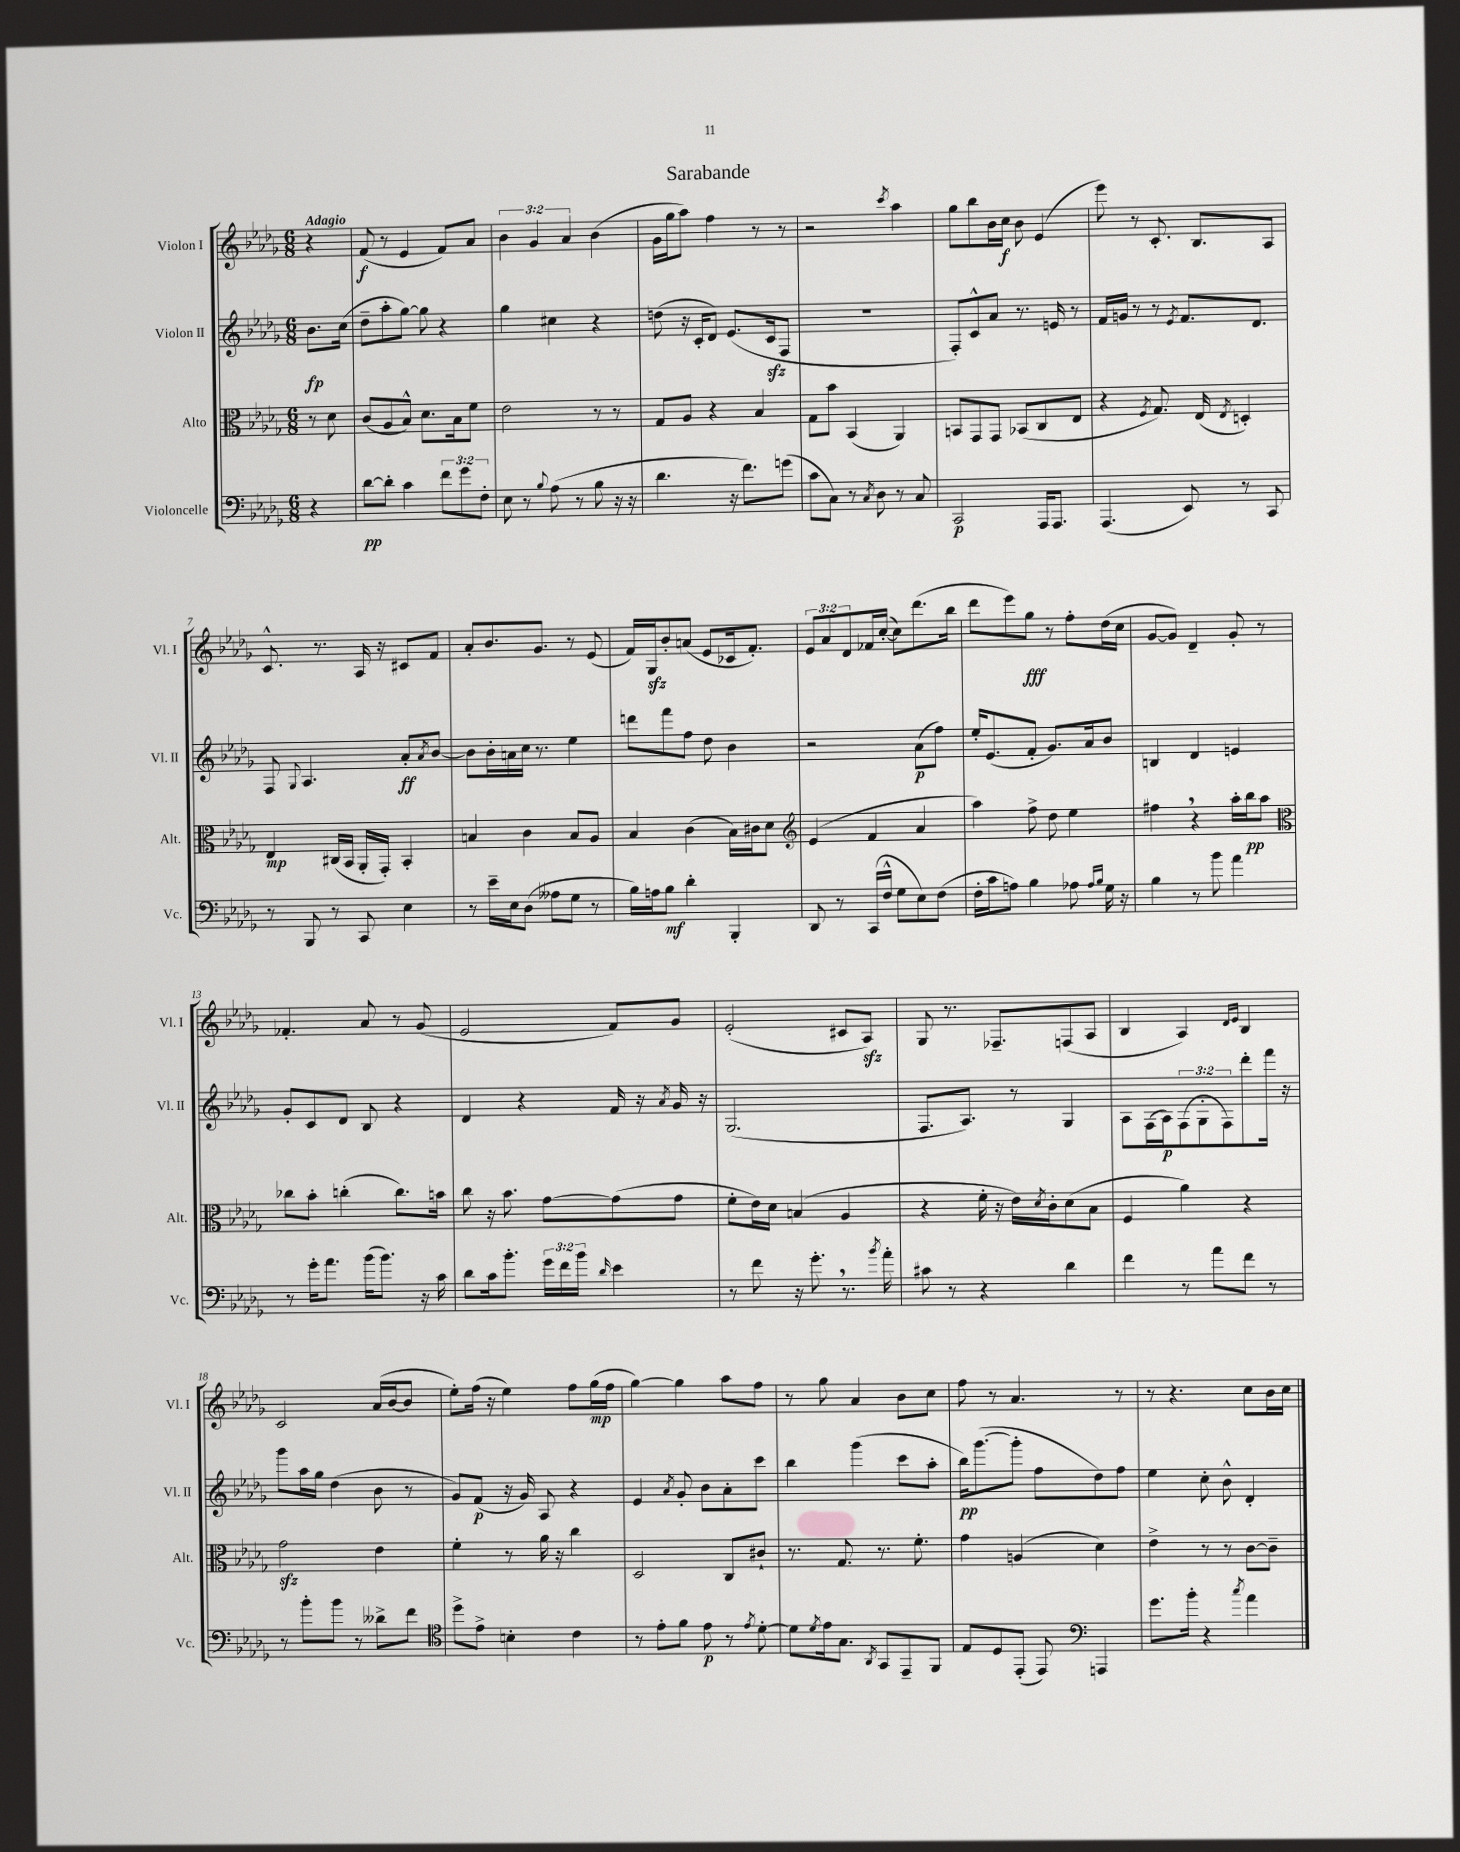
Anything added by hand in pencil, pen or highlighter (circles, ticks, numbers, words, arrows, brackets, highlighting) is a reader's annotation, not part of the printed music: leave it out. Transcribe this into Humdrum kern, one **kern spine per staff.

**kern	**kern	**kern	**kern
*staff4	*staff3	*staff2	*staff1
*clefF4	*clefC3	*clefG2	*clefG2
*k[b-e-a-d-g-]	*k[b-e-a-d-g-]	*k[b-e-a-d-g-]	*k[b-e-a-d-g-]
*M6/8	*M6/8	*M6/8	*M6/8
4r	8r	8.b-\L	4r
.	8d-\	.	.
.	.	(16cc\Jk	.
=	=	=	=
[8d-\L	(8c/L	8dd-~\L	(8f/
8d-'\]J	8A-/	8aa-'\	8r
4c\	8B-^^/J)	[8gg-\J)	4e-/
.	8.d-\L	8gg-\]	.
12f\L	.	4r	8f/L)
.	16B-\k	.	.
12g-\	.	.	.
.	8f\J	.	8a-/J
12F'\J	.	.	.
=	=	=	=
8E-\	2e-\	4gg-\	6b-\
8r	.	.	.
.	.	.	6g-/
8qqB-/	.	.	.
(8A-\	.	4cc#\	.
.	.	.	6a-/
8r	.	.	.
8B-\	8r	4r	(4b-\
16r	8r	.	.
16r	.	.	.
=	=	=	=
4.d-\	8G-/L	(8dd\	16g-\LL
.	.	.	16gg-\J
.	8A-/J	16r	8aa-\J)
.	.	16c'/LK	.
.	4r	8d-/J)	4ff\
16r	.	(8.e-/L	.
8.f\L)	.	.	.
.	4B-/	.	8r
.	.	16c/k	.
(8g\J	.	8F/J	8r
=	=	=	=
8c\L	8G-\L	2.r	2r
8C\J)	8b-\J	.	.
8r	(4BB-/	.	.
8qC/	.	.	.
8D-\	.	.	.
.	.	.	8qccc/
8r	4AA-/)	.	4aa-\
8C/	.	.	.
=	=	=	=
2CC/	8BB/L	8F'/L)	8gg-\L
.	8GG-/	8c^^/	8bb-\
.	8GG-/J	8a-/J	16b-\L
.	.	.	16cc\JJ
.	(8BB-/L	8.r	8b-\
16AAA-/LK	8C/	.	(4e-/
8.AAA-/J	.	16e/	.
.	8E-/J	8r	.
=	=	=	=
(4.AAA-/	4r	16f/LL	8eee-\)
.	.	16g/JJ	.
.	.	8r	8r
.	8qF/	.	.
.	8.G-/)	8r	8.c'/
.	.	8qe-/	.
8EE-/)	.	8.f/L	.
.	(16E-/	.	8.B-/L
.	8qE-/	.	.
8r	4D'/)	.	.
.	.	8.d-/J	.
8CC/	.	.	8A-/J
=	=	=	=
8r	4E-/	8F/	8.c^^/
.	.	8qqG-/	.
8BBB-/	.	4.A-/	.
.	.	.	8.r
8r	(16C#/LL	.	.
.	16BB-/JJ	.	.
8CC/	16AA-'/LL	.	16A-/
.	16GG-'/JJ)	.	16r
4E-\	4BB-'/	8a-'/L	8c#/L
.	.	8qa-/	.
.	.	[8b-/J	8f/J
=	=	=	=
8r	4B/	8b-\]L	8a-'/L
16e-~\LL	.	16b-'\L	8.b-/
16E-\J	.	16a\	.
(8D-\J	4c\	16cc\JJ	.
.	.	8.r	8.g-/J
8A--\L	.	.	.
8G-\J	8B/L	4ee-\	8r
8r	8A-/J	.	(8e-/
=	=	=	=
16B-\LL)	4B-/	8ddd\L	16f/LL)
16A\J	.	.	16G-/J
8B-\J	.	8fff\	8b-'/
4d-'\	(4c\	8ff\J	(8a/J
.	.	8dd-\	8e-/L
4BBB-'/	16B-\LL)	4b-\	16c-/k
.	16c#\J	.	8.f'/J)
.	8d-\J	.	.
=	=	=	=
*	*clefG2	*	*
8DD-/	(4e-/	2r	12e-/L
.	.	.	12a-/
8r	.	.	.
.	.	.	12d-/
(16CC/LL	4f/	.	16f-/L
16F^^/JJ	.	.	([16cc'/JJ
8G-\L	.	.	8cc\]L)
8E-\)	4a-/	(8a-\L	(8.ddd-\
(8F\J	.	8ff\J)	.
.	.	.	16bb-\Jk
=	=	=	=
16F'\LL	4aa-\)	16ee-'/LK	8ddd-\L
16c\J	.	(8.e-/	.
8A\J)	.	.	8eee-\)
4B-\	8ff^\	8f'/J	8gg-\J
.	8dd-\	8.g-/L)	8r
8A-\	4ee-\	.	8ff'\L
.	.	16a-/k	.
16qqA-/LL	.	.	.
16qqB-/JJ	.	.	.
16G-\	.	8b-/J	(16dd-\L
16r	.	.	16cc\JJ
=	=	=	=
4B-\	4ff#\	4B/	[8g-/L
.	.	.	8g-/]J)
8r	4r	4d-/	4d-~/
8b-\	.	.	.
4a-\	16aa-'\LL	4e/	8g-'/
.	16bb-\J	.	.
.	8aa-\J	.	8r
=	=	=	=
*	*clefC3	*	*
8r	8cc-\L	8g-'/L	4.f-'/
16g-'\LK	8b-'\J	8c/	.
8.a-\J	.	.	.
.	(4cc'\	8d-/J	.
(16b-\LK	.	8B-/	8a-/
8.b-\J)	.	.	.
.	8.cc\L)	4r	8r
16r	.	.	(8g-/
16c\	16b\Jk	.	.
=	=	=	=
8d-\L	8cc\	4d-/	2e-/
16c\k	16r	.	.
8.b-'\J	8.b-\	.	.
.	.	4r	.
24g-\LL	[8g-\L	.	.
24f\	.	.	.
24b-\JJ	.	.	.
16qqd-/	.	.	.
4e-\	(8g-\]	16f/	8f/L)
.	.	16r	.
.	.	8qa-/	.
.	8g-\J	16g-/	8g-/J
.	.	16r	.
=	=	=	=
8r	8f'\L	(2.G-/	(2e-'/
8f\	16e-\L)	.	.
.	16d-\JJ	.	.
16r	(4B/	.	.
8.g-'\	.	.	.
8.r	4A-/	.	8c#/L
.	.	.	8A-/J)
8qb-/	.	.	.
16a-'\	.	.	.
=	=	=	=
8c#\	4r	8.F/L	8G-/
8r	.	.	8.r
.	.	8.A-/J)	.
4r	16f'\	.	.
.	16r	.	8.F-~/L
.	16e-\LL)	8r	.
.	8qd-/	.	.
.	16c'\J	.	.
4d-\	(8d-\	4G-/	(8F/
.	8B-\J	.	8A-/J
=	=	=	=
4f\	4F/	8A-\L	4B-/
.	.	(16F\L	.
.	.	16A-\J)	.
8r	4a-\)	(12F\	4A-/)
.	.	12G-'\	.
8a-\L	.	.	.
.	.	12F\)	.
.	.	.	16qqd-/LL
.	.	.	16qqe-/JJ
8f\J	4r	8ddd-'\	4B-/
8r	.	16fff\Jk	.
.	.	16r	.
=	=	=	=
8r	2g-\	8ggg-\L	2c/
8b-'\L	.	16aa-\L	.
.	.	16gg-\JJ	.
8b-\J	.	(4dd-\	.
8r	.	.	.
8d--^\L	4e-\	8b-\	(16a-/LL
.	.	.	[16b-/J
8f\J	.	8r	8b-/]J
=	=	=	=
*clefC4	*	*	*
8dd-^\L	4f'\	8g-/L)	8ee-'\L)
8e-^\J	.	(8f/J	(16ff\Jk
.	.	.	16r
4B'\	8r	16r	4ee-\)
.	.	16g-/)	.
.	16a-\	8A-/	.
.	16r	.	.
4c\	4cc\	4r	8ff\L
.	.	.	(16gg-\L
.	.	.	16ff\JJ
=	=	=	=
8r	2D-/	4e-/	[4gg-\)
8e-'\L	.	.	.
.	.	8qa-/	.
8f\J	.	8g-'/	4gg-\]
8e-\	.	8b-\L	.
8r	8C/L	8a-'\	8aa-\L
8qe-/	.	.	.
[8d-'\	8c#`/J	8ccc\J	8ff\J
=	=	=	=
8d-\]L	8.r	4bb-\	8r
8qd-/	.	.	.
16e-\k	.	.	8gg-\
8.G-\J	8.G-/	.	.
.	.	(4ggg-\	4a-/
8qAA-/	.	.	.
8GG-/L	8.r	.	.
8EE-~/	.	8ccc\L	8b-\L
.	8.f'\	.	.
8FF/J	.	8aa-'\J	8cc\J
=	=	=	=
8E-/L	4g-\	16bb-\LK)	8ff\
.	.	([8.ggg-\	.
8D-/	.	.	8r
(8EE-'/J	(4A/	8ggg-'\]J	4.a-/
8EE-/)	.	8ff\L	.
*clefF4	*	*	*
4AAA/	4d-\)	8dd-\)	.
.	.	8ff\J	8r
=	=	=	=
8.g-\L	4e-^\	4ee-\	8r
.	.	.	4.r
16b-'\Jk	.	.	.
4r	8r	8cc'\	.
.	8r	8b-^^\	.
8qcc/	.	.	.
4a-\	[8c\L	4d-'/	8cc\L
.	8c~\]J	.	16b-\L
.	.	.	16cc\JJ
==	==	==	==
*-	*-	*-	*-
